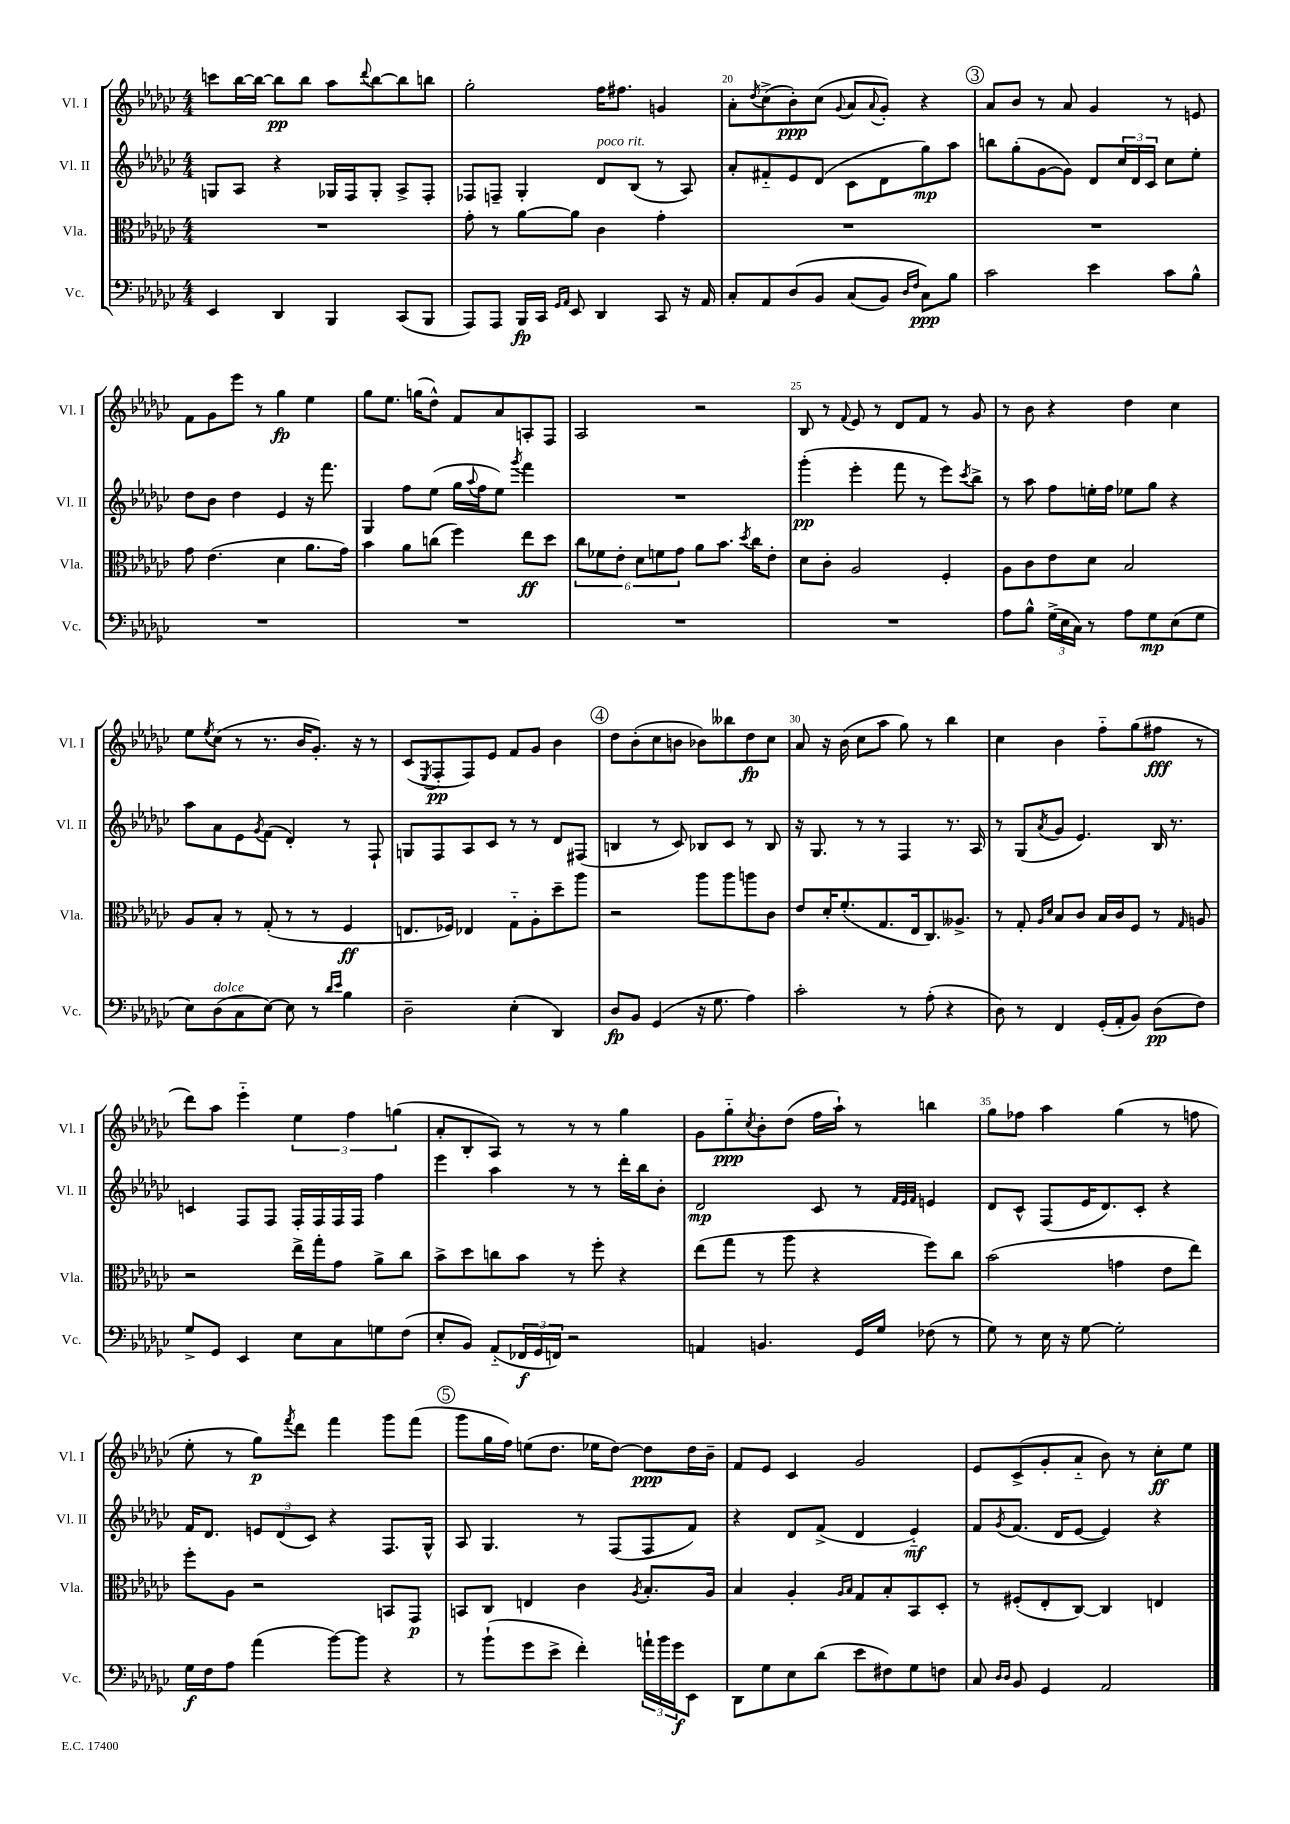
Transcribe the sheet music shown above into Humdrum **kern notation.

**kern	**dynam	**kern	**dynam	**kern	**dynam	**kern	**dynam
*part4	*part4	*part3	*part3	*part2	*part2	*part1	*part1
*staff4	*staff4	*staff3	*staff3	*staff2	*staff2	*staff1	*staff1
*I"Vc.	*	*I"Vla.	*	*I"Vl. II	*	*I"Vl. I	*
*I'Vc.	*	*I'Vla.	*	*I'Vl. II	*	*I'Vl. I	*
*clefF4	*	*clefC3	*	*clefG2	*	*clefG2	*
*k[b-e-a-d-g-c-]	*	*k[b-e-a-d-g-c-]	*	*k[b-e-a-d-g-c-]	*	*k[b-e-a-d-g-c-]	*
*M4/4	*	*M4/4	*	*M4/4	*	*M4/4	*
=18	=18	=18	=18	=18	=18	=18	=18
4EE-/	.	1r	.	8Gn/L	.	8cccn\L	.
.	.	.	.	8A-/J	.	[16bb-\L	.
.	.	.	.	.	.	16bb-\JJ_	.
4DD-/	.	.	.	4r	.	8bb-\L]	pp
.	.	.	.	.	.	8bb-\J	.
4BBB-/	.	.	.	16G-X/LL	.	8aa-\L	.
.	.	.	.	16F/J	.	.	.
.	.	.	.	.	.	8qqddd-/	.
.	.	.	.	8G-'/J	.	[8bb-\	.
(8CC-/L	.	.	.	8A-^/L	.	8bb-\]	.
8BBB-/J	.	.	.	8F'/J	.	8bbn\J	.
=19	=19	=19	=19	=19	=19	=19	=19
8AAA-/L)	.	8g-'\	.	8F-X/L	.	2gg-'\	.
8AAA-/J	.	8r	.	8Fn~/J	.	.	.
16BBB-/LL	fp	[8a-\L	.	4G-'/	.	.	.
16CC-/JJ	.	.	.	.	.	.	.
16qqGG-/LL	.	.	.	.	.	.	.
16qqAA-/JJ	.	.	.	.	.	.	.
8EE-/	.	8a-\J]	.	.	.	.	.
!	!	!	!	!LO:TX:a:i:t=poco rit.	!	!	!
4DD-/	.	4c-\	.	8d-/L	.	16ff\KL	.
.	.	.	.	.	.	8.ff#X\J	.
.	.	.	.	(8B-/J	.	.	.
8CC-/	.	4g-'\	.	8r	.	4gn/	.
16r	.	.	.	8A-/)	.	.	.
16AA-/	.	.	.	.	.	.	.
=20	=20	=20	=20	=20	=20	=20	=20
8C-'/L	.	1r	.	8a-'/L	.	8a-'\L	.
.	.	.	.	.	.	8qdd-/	.
8AA-/	.	.	.	8f#X/	.	(8cc-^\	.
(8D-/	.	.	.	8e-/	.	8b-'\)	ppp
8BB-/J	.	.	.	(8d-/J	.	(8cc-\J	.
.	.	.	.	.	.	8qqg-/	.
(8C-/L	.	.	.	8c-\L	.	8a-/L	.
.	.	.	.	.	.	8qqa-/	.
8BB-/J)	.	.	.	8d-\	.	8g-'/J)	.
16qqD-/LL	.	.	.	.	.	.	.
16qqF/JJ	.	.	.	.	.	.	.
8C-\L)	ppp	.	.	8gg-\)	mp	4r	.
8B-\J	.	.	.	8aa-\J	.	.	.
!!LO:REH:place=s1:t=3
=21	=21	=21	=21	=21	=21	=21	=21
2c-\	.	1r	.	8bbn\L	.	8a-/L	.
.	.	.	.	(8gg-'\	.	8b-/J	.
.	.	.	.	[8g-\	.	8r	.
.	.	.	.	8g-\J])	.	8a-/	.
4e-\	.	.	.	8d-/L	.	4g-/	.
.	.	.	.	24cc-/L	.	.	.
.	.	.	.	24d-/	.	.	.
.	.	.	.	24c-/JJ	.	.	.
8c-\L	.	.	.	8cc-\L	.	8r	.
8B-^^\J	.	.	.	8ee-'\J	.	8en/	.
!!LO:LB:g=z
=22	=22	=22	=22	=22	=22	=22	=22
1r	.	8g-\	.	8dd-\L	.	8f\L	.
.	.	(4.e-\	.	8b-\J	.	8g-\	.
.	.	.	.	4dd-\	.	8eee-\J	.
.	.	.	.	.	.	8r	.
.	.	4d-\	.	4e-/	.	4gg-\	fp
.	.	8.a-\L	.	16r	.	4ee-\	.
.	.	.	.	8.fff\	.	.	.
.	.	16g-\Jk)	.	.	.	.	.
=23	=23	=23	=23	=23	=23	=23	=23
1r	.	4b-\	.	4G-/	.	8gg-\L	.
.	.	.	.	.	.	8.ee-\J	.
.	.	8a-\L	.	8ff\L	.	.	.
.	.	.	.	.	.	(16ggn\KL	.
.	.	(8ccn\J	.	(8ee-\J	.	8dd-^^\J)	.
.	.	4ff\)	.	16gg-\LL	.	8f/L	.
.	.	.	.	8qqaa-/	.	.	.
.	.	.	.	16ff\J	.	.	.
.	.	.	.	8ee-\J)	.	8a-/	.
.	.	.	.	8qggg-/	.	.	.
.	.	8ee-\L	ff	4fff\	.	8An'/	.
.	.	8dd-\J	.	.	.	8F/J	.
=24	=24	=24	=24	=24	=24	=24	=24
1r	.	12cc-\L	.	1r	.	2A-/	.
.	.	12f-X\	.	.	.	.	.
.	.	12e-'\J	.	.	.	.	.
.	.	12d-\L	.	.	.	.	.
.	.	12fn\	.	.	.	.	.
.	.	12g-\J	.	.	.	.	.
.	.	8a-\L	.	.	.	2r	.
.	.	8.b-\J	.	.	.	.	.
.	.	8qdd-/	.	.	.	.	.
.	.	16cc-\KL	.	.	.	.	.
.	.	8e-'\J	.	.	.	.	.
=25	=25	=25	=25	=25	=25	=25	=25
1r	.	8d-\L	.	(4ggg-'\	pp	8B-/	.
.	.	8c-'\J	.	.	.	8r	.
.	.	.	.	.	.	8qqf/	.
.	.	2A-/	.	4eee-'\	.	8e-/	.
.	.	.	.	.	.	8r	.
.	.	.	.	8fff\	.	8d-/L	.
.	.	.	.	8r	.	8f/J	.
.	.	4F'/	.	8eee-\L)	.	8r	.
.	.	.	.	8qccc-/	.	.	.
.	.	.	.	8bb-^\J	.	8g-/	.
=26	=26	=26	=26	=26	=26	=26	=26
8A-\L	.	8A-\L	.	8r	.	8r	.
8B-^^\J	.	8c-\	.	8aa-\	.	8b-\	.
(24G-^\LL	.	8e-\	.	8ff\L	.	4r	.
24E-\	.	.	.	.	.	.	.
24C-\JJ)	.	.	.	.	.	.	.
8r	.	8d-\J	.	16een'\L	.	.	.
.	.	.	.	16ff\JJ	.	.	.
8A-\L	.	2B-/	.	8ee-X\L	.	4dd-\	.
8G-\	mp	.	.	8gg-\J	.	.	.
(8E-\	.	.	.	4r	.	4cc-\	.
8G-\J	.	.	.	.	.	.	.
!!LO:LB:g=z
=27	=27	=27	=27	=27	=27	=27	=27
8E-\L)	.	8A-/L	.	8aa-\L	.	8ee-\L	.
.	.	.	.	.	.	8qee-/	.
!LO:TX:a:i:t=dolce	!	!	!	!	!	!	!
(8D-\	.	8B-'/J	.	8a-\	.	(8cc-\J	.
8C-\	.	8r	.	8e-\	.	8r	.
.	.	.	.	8qg-/	.	.	.
[8E-\J)	.	(8G-'/	.	(8f\J	.	8.r	.
8E-\]	.	8r	.	4d-'/)	.	.	.
.	.	.	.	.	.	16b-/KL	.
8r	.	8r	.	.	.	8.g-'/J)	.
16qqd-/LL	.	.	.	.	.	.	.
16qqe-/JJ	.	.	.	.	.	.	.
4B-\	.	4F/	ff	8r	.	.	.
.	.	.	.	.	.	16r	.
.	.	.	.	8F`/	.	8r	.
=28	=28	=28	=28	=28	=28	=28	=28
2D-~\	.	8.En/L	.	8Gn/L	.	(8c-/L	.
.	.	.	.	.	.	8qE-/	.
.	.	.	.	8F/	.	8F'/	pp
.	.	16F-X/Jk)	.	.	.	.	.
.	.	4E-X/	.	8A-/	.	8F/)	.
.	.	.	.	8c-/J	.	8e-/J	.
(4E-'\	.	8G-\L	.	8r	.	8f/L	.
.	.	8A-'\	.	8r	.	8g-/J	.
4DD-/)	.	8dd-~\	.	8d-/L	.	4b-\	.
.	.	8aa-\J	.	(8F#X/J	.	.	.
!!LO:REH:place=s1:t=4
=29	=29	=29	=29	=29	=29	=29	=29
8D-/L	fp	2r	.	4Bn/	.	8dd-\L	.
8BB-/J	.	.	.	.	.	(8b-'\	.
(4GG-/	.	.	.	8r	.	8cc-\	.
.	.	.	.	8c-/)	.	8bn\J	.
16r	.	8aa-\L	.	8B-X/L	.	8b-X\L)	.
8.G-\	.	.	.	.	.	.	.
.	.	8aa-\	.	8c-/J	.	8bb--X\	.
4A-\)	.	8aan\	.	8r	.	8dd-\	fp
.	.	8c-\J	.	8B-/	.	8cc-\J	.
=30	=30	=30	=30	=30	=30	=30	=30
2c-'\	.	8e-/L	.	16r	.	8a-/	.
.	.	.	.	8.G-/	.	.	.
.	.	16d-'/K	.	.	.	16r	.
.	.	(8.f'/	.	.	.	(16b-\	.
.	.	.	.	8r	.	8cc-\L	.
.	.	8.G-/	.	8r	.	8aa-\J	.
8r	.	.	.	4F/	.	8gg-\)	.
.	.	16E-/k	.	.	.	.	.
(8A-'\	.	8.C-/)	.	.	.	8r	.
4r	.	.	.	8.r	.	4bb-\	.
.	.	8.A--X^/J	.	.	.	.	.
.	.	.	.	16A-/	.	.	.
=31	=31	=31	=31	=31	=31	=31	=31
8D-\)	.	8r	.	8r	.	4cc-\	.
8r	.	8G-'/	.	(8G-/L	.	.	.
.	.	16qqA-/LL	.	.	.	.	.
.	.	16qqd-/JJ	.	8qa-/	.	.	.
4FF/	.	8B-/L	.	8g-/J	.	4b-\	.
.	.	8c-/J	.	4.e-/)	.	.	.
(16GG-'/LL	.	16B-/LL	.	.	.	8ff\L	.
16AA-'/J	.	16c-/J	.	.	.	.	.
8BB-/J)	.	8F/J	.	.	.	(8gg-\	.
(8D-\L	pp	8r	.	16B-/	.	8ff#X\J	fff
.	.	.	.	8.r	.	.	.
.	.	16qqG-/	.	.	.	.	.
8F\J)	.	8An/	.	.	.	8r	.
!!LO:LB:g=z
=32	=32	=32	=32	=32	=32	=32	=32
8G-^/L	.	2r	.	4cn/	.	8ddd-\L)	.
8GG-/J	.	.	.	.	.	8aa-\J	.
4EE-/	.	.	.	8F/L	.	4eee-\	.
.	.	.	.	8F/J	.	.	.
8E-\L	.	16ee-^\LL	.	16F'/LL	.	6ee-\	.
.	.	16gg-'\J	.	16F/	.	.	.
8C-\	.	8g-\J	.	16F/	.	.	.
.	.	.	.	.	.	6ff\	.
.	.	.	.	16F/JJ	.	.	.
8Gn\	.	8a-^\L	.	4ff\	.	.	.
.	.	.	.	.	.	(6ggn\	.
(8F\J	.	8cc-\J	.	.	.	.	.
=33	=33	=33	=33	=33	=33	=33	=33
8E-'/L	.	8b-^\L	.	4eee-\	.	8a-'/L	.
8BB-/J)	.	8dd-\	.	.	.	8B-'/	.
(8AA-/L	.	8ccn\	.	4aa-\	.	8A-/J)	.
24FF-X/L	f	8b-\J	.	.	.	8r	.
24GG-/	.	.	.	.	.	.	.
24FFn/JJ)	.	.	.	.	.	.	.
2r	.	8r	.	8r	.	8r	.
.	.	8ff'\	.	8r	.	8r	.
.	.	4r	.	16ddd-'\LL	.	4gg-\	.
.	.	.	.	16bb-\J	.	.	.
.	.	.	.	8b-'\J	.	.	.
=34	=34	=34	=34	=34	=34	=34	=34
4AAn/	.	(8ee-\L	.	2d-/	mp	8g-\L	.
.	.	8gg-\J	.	.	.	8gg-\	ppp
.	.	.	.	.	.	8qcc-/	.
4.BBn/	.	8r	.	.	.	8b-'\	.
.	.	8aa-\	.	.	.	(8dd-\J	.
.	.	4r	.	8c-/	.	16ff\LL	.
.	.	.	.	.	.	16aa-`\JJ)	.
16GG-/LL	.	.	.	8r	.	8r	.
16G-/JJ	.	.	.	.	.	.	.
.	.	.	.	32qqf/LLL	.	.	.
.	.	.	.	32qqe-/	.	.	.
.	.	.	.	32qqf/JJJ	.	.	.
(8F-X\	.	8ff\L)	.	4en/	.	4bbn\	.
8r	.	8cc-\J	.	.	.	.	.
=35	=35	=35	=35	=35	=35	=35	=35
8G-\)	.	(2b-\	.	8d-/L	.	8gg-\L	.
8r	.	.	.	8c-^^/J	.	8ff-X\J	.
16E-\	.	.	.	(8F/L	.	4aa-\	.
16r	.	.	.	.	.	.	.
[8G-\	.	.	.	16e-/K	.	.	.
.	.	.	.	8.d-/)	.	.	.
2G-'\]	.	4gn\	.	.	.	(4gg-\	.
.	.	.	.	8c-'/J	.	.	.
.	.	8e-\L	.	4r	.	8r	.
.	.	8ee-\J)	.	.	.	8ffn\	.
!!LO:LB:g=z
=36	=36	=36	=36	=36	=36	=36	=36
16G-\LL	f	8ff'\L	.	16f/KL	.	8ee-'\	.
16F\J	.	.	.	8.d-/J	.	.	.
8A-\J	.	8A-\J	.	.	.	8r	.
(4a-\	.	2r	.	12en/L	.	8gg-\L)	p
.	.	.	.	(12d-/	.	.	.
.	.	.	.	.	.	8qfff/	.
.	.	.	.	.	.	8ddd-\J	.
.	.	.	.	12c-/J)	.	.	.
[8b-\L)	.	.	.	4r	.	4fff\	.
8b-\J]	.	.	.	.	.	.	.
4r	.	8BBn/L	.	8.F/L	.	8ggg-\L	.
.	.	8GG-/J	p	.	.	(8fff\J	.
.	.	.	.	16G-^^/Jk	.	.	.
!!LO:REH:place=s1:t=5
=37	=37	=37	=37	=37	=37	=37	=37
8r	.	8BBn/L	.	8A-/	.	8ggg-\L	.
(8b-`\L	.	8C-/J	.	4.G-/	.	16gg-\L	.
.	.	.	.	.	.	16ff\JJ)	.
8g-\	.	4En/	.	.	.	(8een\L	.
8e-^\J	.	.	.	.	.	8.dd-\J	.
4f'\)	.	4c-\	.	8r	.	.	.
.	.	.	.	.	.	16ee-X\KL	.
.	.	.	.	(8F/L	.	[8dd-\J)	.
.	.	8qA-/	.	.	.	.	.
24an`\LL	.	8.B-'/L	.	8F/	.	8dd-\L]	ppp
24b-\	.	.	.	.	.	.	.
24g-\J	f	.	.	.	.	.	.
8EE-\J	.	.	.	8f/J)	.	16dd-\L	.
.	.	16A-/Jk	.	.	.	16b-~\JJ	.
=38	=38	=38	=38	=38	=38	=38	=38
8DD-\L	.	4B-/	.	4r	.	8f/L	.
8G-\	.	.	.	.	.	8e-/J	.
8E-\	.	4A-'/	.	8d-/L	.	4c-/	.
(8d-\J	.	.	.	(8f^/J	.	.	.
.	.	16qqA-/LL	.	.	.	.	.
.	.	16qqB-/JJ	.	.	.	.	.
8e-\L	.	8G-/L	.	4d-/	.	2g-/	.
8F#X\)	.	8B-'/	.	.	.	.	.
8G-\	.	8BB-/	.	4e-/)	mf	.	.
8Fn\J	.	8D-'/J	.	.	.	.	.
=39	=39	=39	=39	=39	=39	=39	=39
8C-/	.	8r	.	8f/L	.	8e-/L	.
16qqD-/LL	.	.	.	.	.	.	.
16qqD-/JJ	.	.	.	8qg-/	.	.	.
8BB-/	.	(8F#X'/L	.	(8.f/J	.	(8c-^/	.
4GG-/	.	8E-'/	.	.	.	8g-'/	.
.	.	.	.	16d-/KL	.	.	.
.	.	[8C-/J)	.	[8e-/J	.	8a-/J	.
2AA-/	.	4C-/]	.	4e-/])	.	8b-\)	.
.	.	.	.	.	.	8r	.
.	.	4En/	.	4r	.	8cc-'\L	ff
.	.	.	.	.	.	8ee-\J	.
==	==	==	==	==	==	==	==
*-	*-	*-	*-	*-	*-	*-	*-
